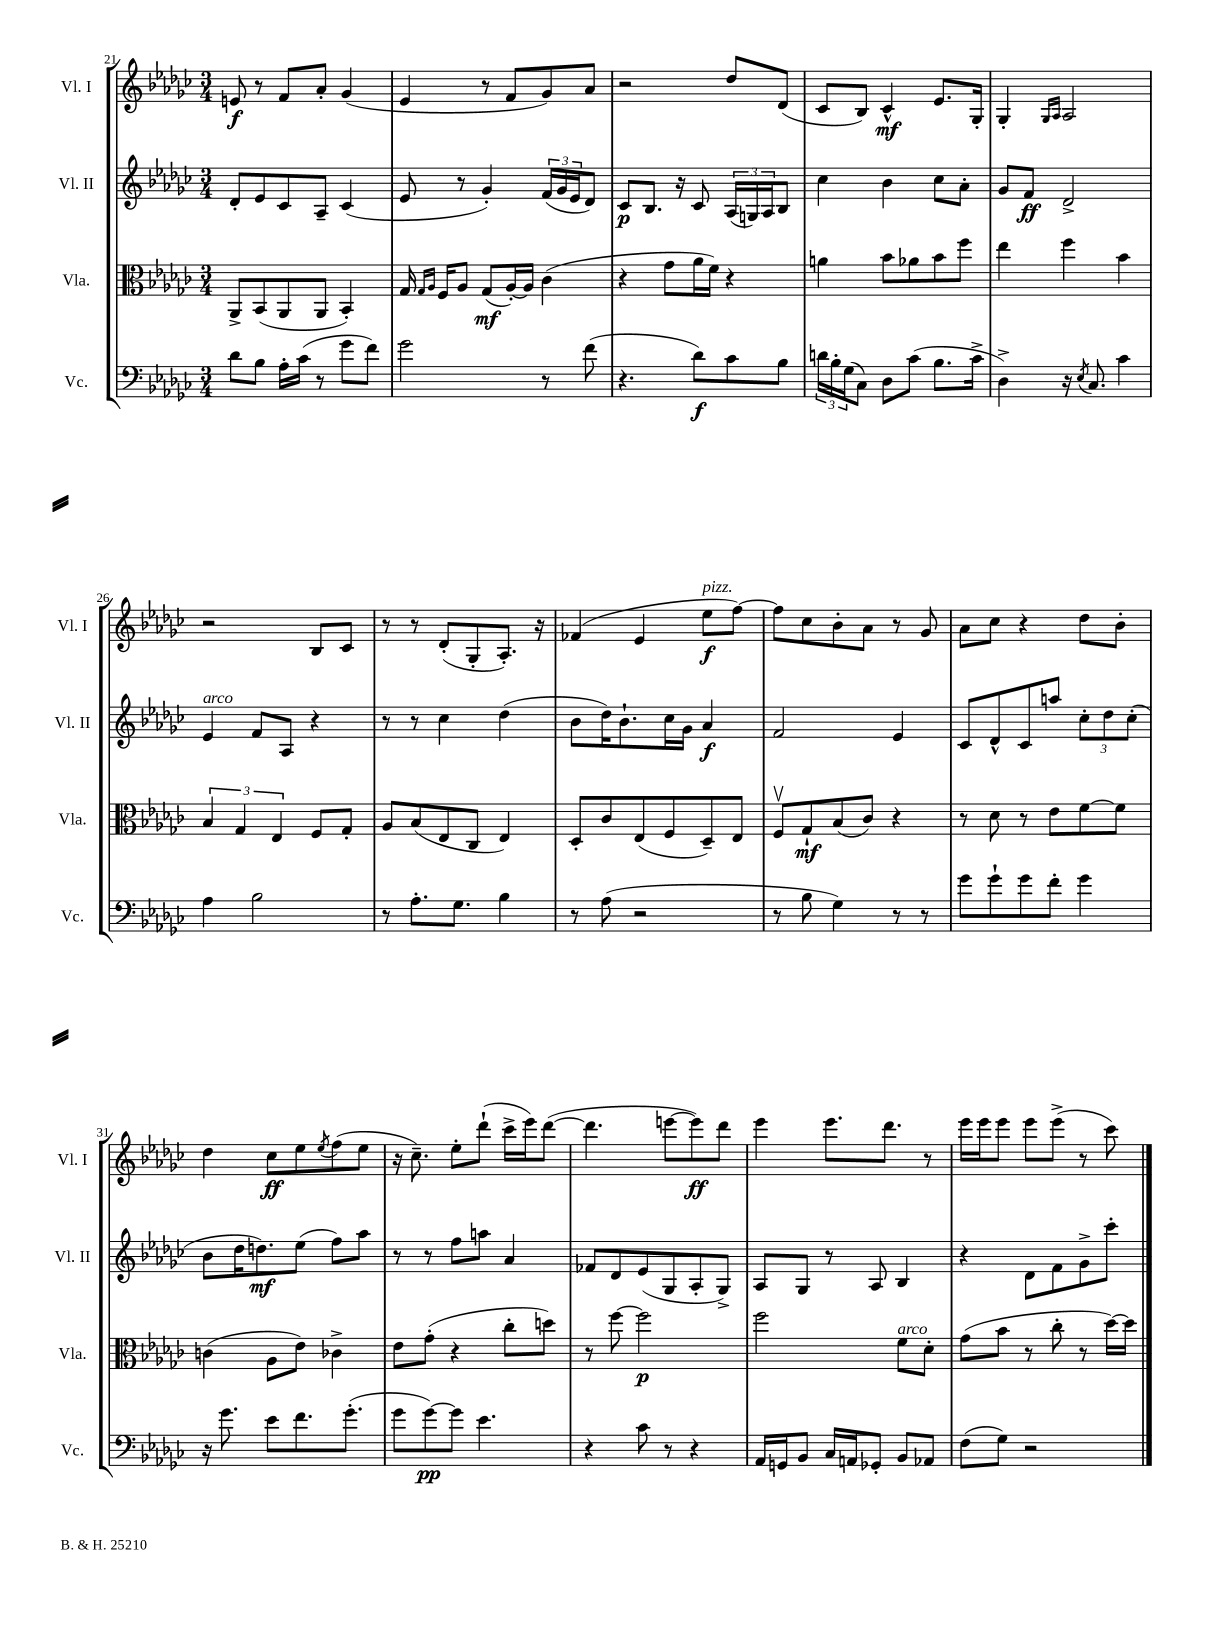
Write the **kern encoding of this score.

**kern	**kern	**kern	**kern
*staff4	*staff3	*staff2	*staff1
*clefF4	*clefC3	*clefG2	*clefG2
*k[b-e-a-d-g-c-]	*k[b-e-a-d-g-c-]	*k[b-e-a-d-g-c-]	*k[b-e-a-d-g-c-]
*M3/4	*M3/4	*M3/4	*M3/4
8d-	8AA-^	8d-'	8e
8B-	(8BB-	8e-	8r
16A-'	8AA-	8c-	8f
(16c-	.	.	.
8r	8AA-	8A-~	8a-'
8g-	4BB-')	(4c-	(4g-
8f)	.	.	.
=	=	=	=
2g-	16G-	8e-	4e-
.	16qqG-	.	.
.	16qqA-	.	.
.	16F	.	.
.	8A-	8r	.
.	(8G-	4g-')	8r
.	[16A-')	.	8f
.	16A-]	.	.
8r	(4c-	(24f	8g-)
.	.	24g-	.
.	.	24e-	.
(8f	.	8d-)	8a-
=	=	=	=
4.r	4r	8c-	2r
.	.	8.B-	.
.	8g-	.	.
.	.	16r	.
8d-)	16a-	8c-	.
.	16f)	.	.
8c-	4r	(24A-	8dd-
.	.	24G)	.
.	.	24A-	.
8B-	.	8B-	(8d-
=	=	=	=
24d	4a	4cc-	8c-
24B-'	.	.	.
(24G-	.	.	.
8C-)	.	.	8B-)
8D-	8b-	4b-	4c-^^
(8c-	8a-	.	.
8.B-	8b-	8cc-	8.e-
.	8ff	8a-'	.
16c-^	.	.	16G-'
=	=	=	=
4D-^)	4ee-	8g-	4G-'
.	.	8f	.
.	.	.	16qqG-
.	.	.	16qqA-
16r	4ff	2d-^	2A-
8qE-	.	.	.
8.C-	.	.	.
4c-	4b-	.	.
=	=	=	=
4A-	6B-	4e-	2r
.	6G-	.	.
2B-	.	8f	.
.	6E-	.	.
.	.	8A-	.
.	8F	4r	8B-
.	8G-'	.	8c-
=	=	=	=
8r	8A-	8r	8r
8.A-'	(8B-	8r	8r
.	8E-	4cc-	(8d-'
8.G-	.	.	.
.	8C-	.	8G-'
4B-	4E-)	(4dd-	8.A-')
.	.	.	16r
=	=	=	=
8r	8D-'	8b-	(4f-
(8A-	8c-	16dd-)	.
.	.	8.b-`	.
2r	(8E-	.	4e-
.	8F	16cc-	.
.	.	16g-	.
.	8D-~)	4a-	8ee-
.	8E-	.	[8ff)
=	=	=	=
8r	8Fv	2f	8ff]
8B-	8G-`	.	8cc-
4G-)	(8B-	.	8b-'
.	8c-)	.	8a-
8r	4r	4e-	8r
8r	.	.	8g-
=	=	=	=
8g-	8r	8c-	8a-
8g-`	8d-	8d-^^	8cc-
8g-	8r	8c-	4r
8f'	8e-	8aa	.
4g-	[8f	12cc-'	8dd-
.	.	12dd-	.
.	8f]	.	8b-'
.	.	(12cc-'	.
=	=	=	=
16r	(4c	8b-	4dd-
8.g-	.	.	.
.	.	16dd-	.
.	.	8.dd)	.
8e-	8A-	.	8cc-
8.f	8e-)	(8ee-	8ee-
.	.	.	8qee-
.	4c-^	8ff)	(8ff
(8.g-'	.	.	.
.	.	8aa-	8ee-
=	=	=	=
8g-	8e-	8r	16r
.	.	.	8.cc-~)
[8g-)	(8g-'	8r	.
8g-]	4r	8ff	8ee-'
4.e-	.	8aa	(8ddd-`
.	8cc-'	4a-	16ccc-^
.	.	.	16eee-)
.	8dd)	.	([8ddd-
=	=	=	=
4r	8r	8f-	4.ddd-]
.	[8ff	8d-	.
8c-	2ff]	(8e-	.
8r	.	8G-	[8eee
4r	.	8A-'	8eee])
.	.	8G-^)	8ddd-
=	=	=	=
16AA-	2ff	8A-	4eee-
16GG	.	.	.
8BB-	.	8G-	.
16C-	.	8r	8.eee-
16AA	.	.	.
8GG-'	.	8A-	.
.	.	.	8.ddd-
8BB-	8f	4B-	.
8AA-	8d-'	.	8r
=	=	=	=
(8F	(8g-	4r	16eee-
.	.	.	16eee-
8G-)	8b-	.	8eee-
2r	8r	8d-	8eee-
.	8cc-'	8f	(8eee-^
.	8r	8g-^	8r
.	[16dd-)	8ccc-'	8ccc-)
.	16dd-]	.	.
==	==	==	==
*-	*-	*-	*-
